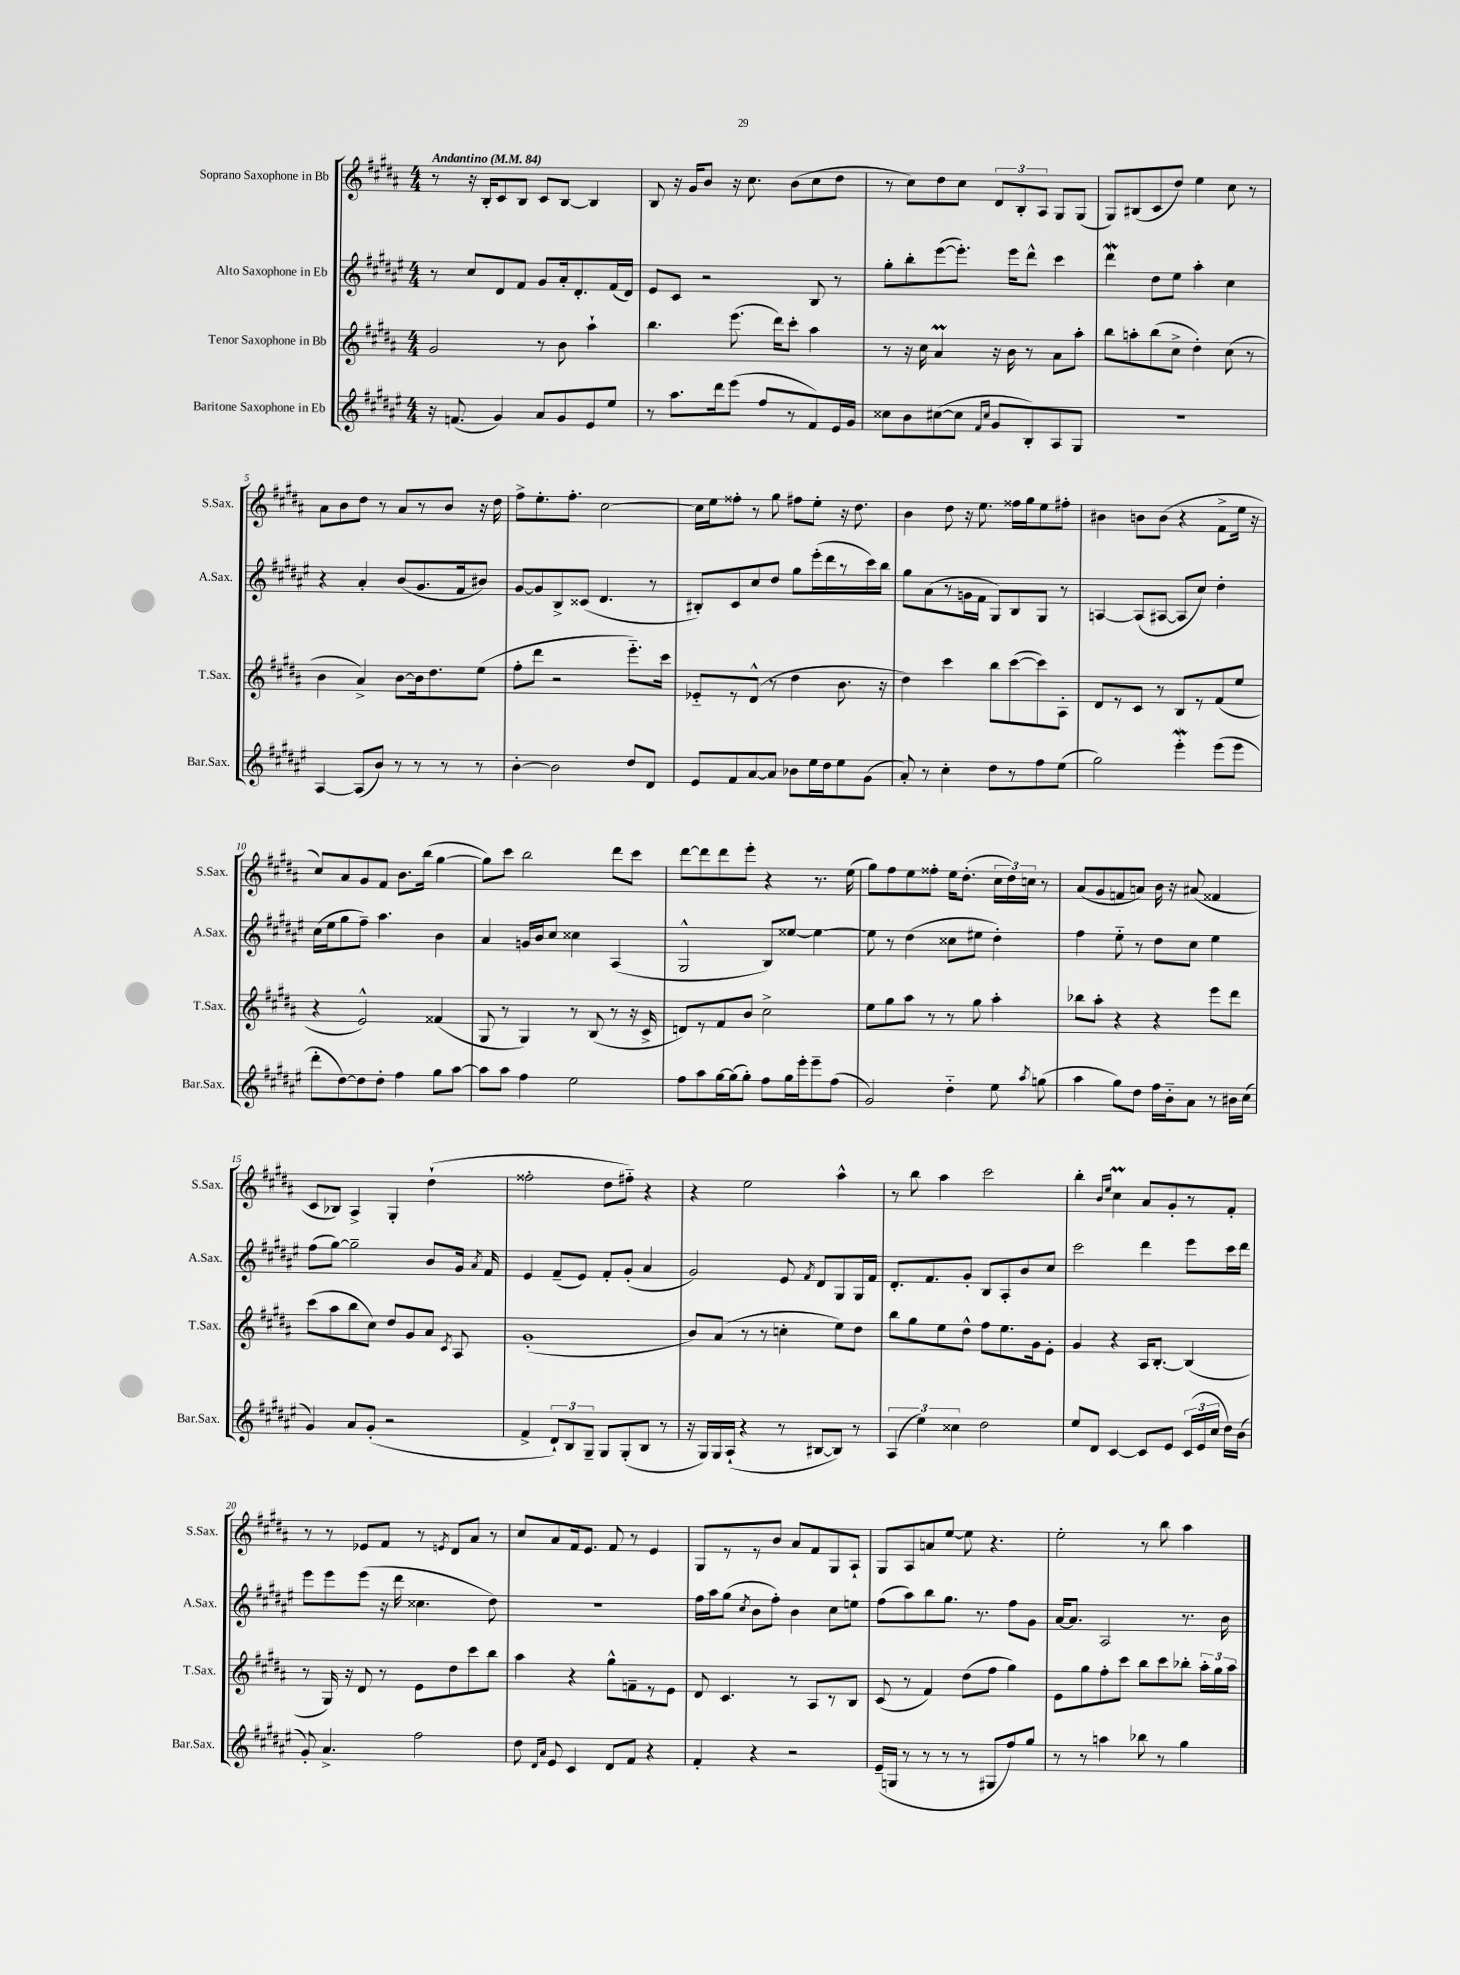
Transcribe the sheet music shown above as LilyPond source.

<<
\new StaffGroup <<
\new Staff = "s0" \with { instrumentName = "Soprano Saxophone in Bb" shortInstrumentName = "S.Sax." } {
    \clef treble \key b \major \numericTimeSignature \time 4/4 \tempo "Andantino" 4 = 84
    \autoBeamOff r8 r16 b16[-. cis'8 b8] cis'8[ b8]~ b4 |
    b8 r16 gis'16[ b'8] r16 cis''8. b'8[( cis''8 dis''8] |
    r8 cis''8[) dis''8 cis''8] \tuplet 3/2 { dis'8[ b8-. ais8] } gis8[ gis8]( |
    gis8[) bis8( cis'8 dis''8]) e''4 cis''8 r8 |
    ais'8[ b'8 dis''8] r8 ais'8[ r8 b'8] r16 dis''16 |
    fis''8[-> e''8.-. fis''8.]-. cis''2~ |
    cis''16[ e''16 fisis''8]-. r8 gis''8 fis''8[ e''8]-. r16 dis''8. |
    b'4 dis''8 r16 e''8. fisis''16[ gis''16 e''8 fis''8]-. |
    bis'4 b'8[ b'8]( r4 fis'8[-> e''16] r16 |
    cis''8[) ais'8 gis'8 fis'8] b'8.[ b''16]( gis''4~ |
    gis''8[) cis'''8] b''2 dis'''8[ cis'''8] |
    dis'''8[~ dis'''8 dis'''8 e'''8]-. r4 r8. e''16( |
    gis''8[) fis''8 e''8 fisis''8]-. e''16[ dis''8.]-.( \tuplet 3/2 { cis''16[ dis''16) c''16] } r8 |
    ais'8[( gis'8 f'8 a'8]) b'16 r16 ais'8( fisis'4 |
    cis'8[ bes8]) ais4-> gis4-. dis''4-!( |
    fisis''2-. dis''8[ fis''8]-_) r4 |
    r4 e''2 ais''4-^ |
    r8 b''8 ais''4 cis'''2 |
    b''4-. \grace { b'16[ e''16] } cis''4\prall ais'8[ gis'8-. r8 fis'8]-. |
    r8 r8 ees'8[ fis'8] r8 \acciaccatura { e'8 } dis'8[ ais'8] r8 |
    cis''8[ ais'8 fis'16 e'8.] fis'8 r8 e'4 |
    gis8[ r8 r8 b'8] ais'8[ fis'8 gis8 ais8]-! |
    gis8[ ais8 a'8 e''8]~ e''8 r4. |
    e''2-. r8 b''8 ais''4 \bar "|." |
}
\new Staff = "s1" \with { instrumentName = "Alto Saxophone in Eb" shortInstrumentName = "A.Sax." } {
    \clef treble \key fis \major \numericTimeSignature \time 4/4
    \autoBeamOff r8 cis''8[ dis'8 fis'8] gis'8[ ais'16-. dis'8.-. fis'16( dis'16]) |
    eis'8[ cis'8] r2 b8 r8 |
    gis''8[-. b''8-. eis'''8~( eis'''8.]-.) eis'''16[ dis'''8]-^ cis'''4 |
    dis'''4\mordent dis''8[ eis''8] ais''4-. cis''4 |
    r4 ais'4-. b'8[( gis'8. fis'16 bis'8]) |
    gis'8[~ gis'8 b8-> cisis'8]( dis'4. r8 |
    bis8[-.) cis'8 cis''8 dis''8] gis''8[ eis'''16-.( dis'''16 r8 cis'''16) b''16] |
    gis''8[ ais'8( r8 g'16 fis'16] gis8[) b8 gis8] r8 |
    a4~ a8[( ais8]~ ais8[ cis''8]) dis''4-. |
    cis''16[( eis''16 gis''8 fis''8]--) ais''4. b'4 |
    ais'4 g'16[ b'16 cis''8] cisis''4 ais4( |
    gis2-^ b8[) eisis''8]~ eisis''4~ |
    eisis''8 r8 dis''4( cisis''8[ eis''8] dis''4-.) |
    fis''4 eis''8-_ r8 dis''8[ cis''8] eis''4 |
    fis''8[( gis''8]~) gis''2-- b'8[ gis'16] \acciaccatura { ais'8 } fis'16 |
    eis'4 fis'8[--( eis'8]) fis'8[-. gis'8]-.( ais'4 |
    gis'2) eis'8 \acciaccatura { fis'8 } dis'8[ gis8 gis16 fis'16] |
    dis'8.[-. fis'8. gis'8]-. b8[ ais8-. b'8 cis''8] |
    cis'''2 dis'''4 eis'''8[ cis'''16 dis'''16] |
    eis'''8[ eis'''8 eis'''8]( r16 dis'''16 cisis''4. dis''8) |
    R1 |
    fis''16[ ais''16 gis''8]( \acciaccatura { cis''8 } b'8[ fis''8]-.) b'4 cis''8[ e''8] |
    fis''8[( ais''8) b''8 gis''8.] r8. fis''8[ gis'8] |
    ais'16[~ ais'8.] ais2 r8. b'16 \bar "|." |
}
\new Staff = "s2" \with { instrumentName = "Tenor Saxophone in Bb" shortInstrumentName = "T.Sax." } {
    \clef treble \key b \major \numericTimeSignature \time 4/4
    \autoBeamOff gis'2 r8 b'8 ais''4-! |
    b''4. e'''8.( dis'''16[) cis'''8]-. ais''4 |
    r8 r16 cis''16 ais'4\prall r16 b'16 r8 ais'8[ ais''8]-. |
    b''8[ a''8-. b''8( cis''8]-> dis''4-.) cis''8( r8 |
    b'4 ais'4->) b'8[~ b'16 dis''8. e''8]( |
    fis''8[-. dis'''8] r2 e'''8.[-_) cis'''16] |
    ees'8[-_ r8 dis'8]-^( r8 dis''4 b'8. r16 |
    dis''4) cis'''4 b''8[ cis'''8~( cis'''8) ais8]-. |
    dis'8[ r8 cis'8] r8 b8[ r8 fis'8( e''8] |
    r4 e'2-^) fisis'4( |
    gis8 r8 gis4) r8 b8( r8 r16 cis'16-> |
    d'8[) r8 fis'8 b'8] cis''2-> |
    e''8[ gis''8 ais''8] r8 r8 gis''8 ais''4-. |
    bes''8[ ais''8]-. r4 r4 e'''8[ dis'''8] |
    cis'''8[( ais''8 b''8 cis''8]) dis''8[ gis'8 ais'8] \acciaccatura { cis'8 } ais8 |
    gis'1-.( |
    b'8[) ais'8]( r8 r8 c''4-. e''8[) dis''8] |
    b''8[ gis''8 e''8 dis''8]-^ fis''8[ e''8. gis'16 e'8]-. |
    gis'4 r4 ais16[ b8.]~-. b4( |
    r8 gis16) r16 dis'8 r8 e'8[ dis''8 cis'''8 b''8] |
    ais''4 r4 gis''8[-^ f'8-- r8 e'8] |
    dis'8 cis'4. r8 ais8[ r8 b8] |
    cis'8( r8 fis'4) dis''8[( fis''8] gis''4) |
    e'8[ gis''8 fis''8-. cis'''8] b''8[ cis'''8 bes''8]-. \tuplet 3/2 { ais''16[-. gis''16 ais''16] } \bar "|." |
}
\new Staff = "s3" \with { instrumentName = "Baritone Saxophone in Eb" shortInstrumentName = "Bar.Sax." } {
    \clef treble \key fis \major \numericTimeSignature \time 4/4
    \autoBeamOff r16 f'8.( gis'4) ais'8[ gis'8 eis'8 eis''8] |
    r8 ais''8.[ dis'''16 eis'''8]( fis''8[ r8 fis'8) eis'16 gis'16] |
    cisis''8[ b'8 cis''8~( cis''8] \grace { fis'16[ cis''16] } gis'8[ b8-.) ais8 gis8] |
    R1 |
    ais4~ ais8[( b'8]) r8 r8 r8 r8 |
    b'4~-. b'2 dis''8[ dis'8] |
    eis'8[ fis'8 ais'8~ ais'8] bes'8[ eis''16 dis''16 eis''8 gis'8]( |
    ais'8-.) r8 cis''4-. dis''8[ r8 fis''8 eis''8]( |
    gis''2) eis'''4-.\mordent eis'''8[( eis'''8] |
    dis'''8[-. dis''8~) dis''8 dis''8]-. fis''4 gis''8[ ais''8]~ |
    ais''8[ ais''8] fis''4 eis''2 |
    fis''8[ ais''8 gis''16~ gis''16( gis''8]-.) fis''8[ gis''16 eis'''16-. eis'''8-- fis''8]( |
    gis'2) dis''4-_ eis''8 \acciaccatura { ais''8 } g''8( |
    ais''4 gis''8[) dis''8] fis''16[ b'16-_ ais'8] r8 bis'16[ cis''16]( |
    gis'4) ais'8[ gis'8]-.( r2 |
    fis'4-> \tuplet 3/2 { dis'8[-!) b8 gis8]-- } gis8[ gis8-.( b8] r8 |
    r16 gis16[) gis16 ais16]-!( r4 r8 bis8[~ bis8]) r8 |
    \tuplet 3/2 { ais4( eis''4) cisis''4 } dis''2 |
    eis''8[ dis'8] cis'4~ cis'8[ eis'8] \tuplet 3/2 { cis'16[( eis'16 cis''16] } dis''16[) b'16]( |
    gis'8-.) ais'4.-> fis''2 |
    dis''8 \grace { dis'16[ ais'16] } eis'8 cis'4 dis'8[ fis'8] r4 |
    fis'4-. r4 r2 |
    eis'16[--( g16] r8 r8 r8 r8 gis8[ fis''8) gis''8] |
    r8 r8 a''4 bes''8 r8 gis''4 \bar "|." |
}
>>
>>
